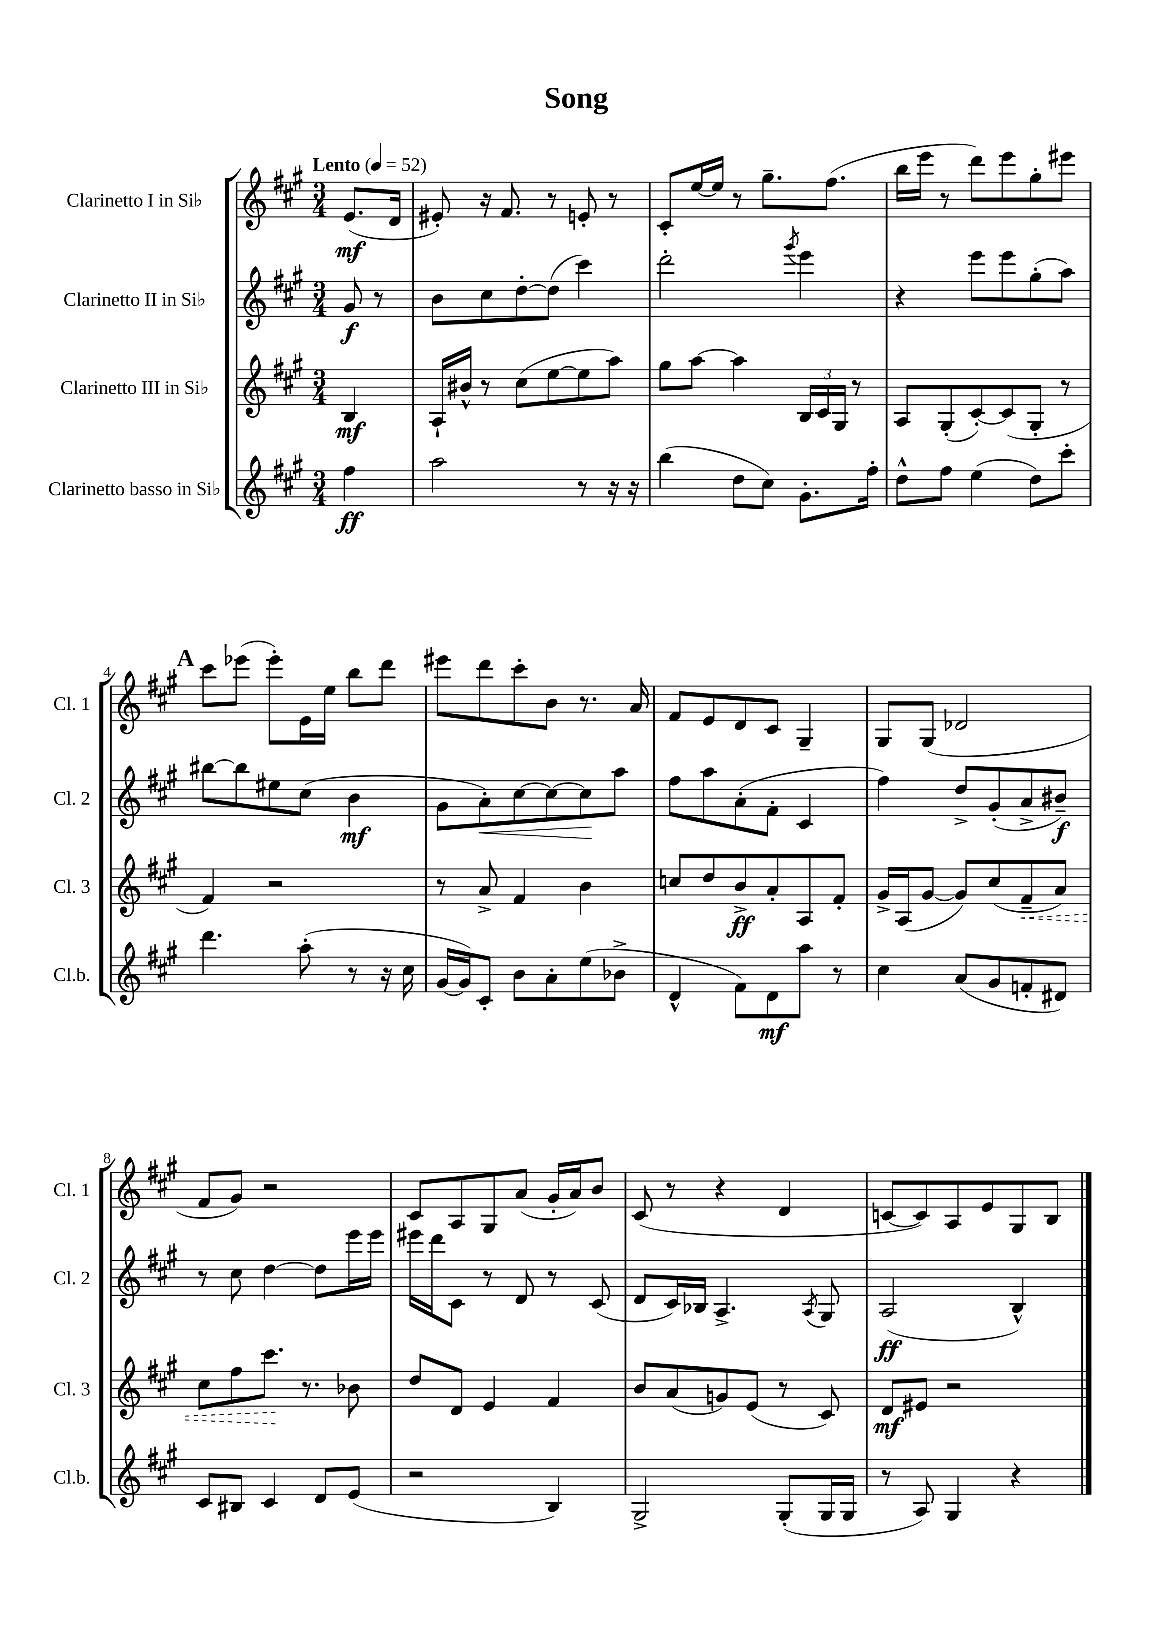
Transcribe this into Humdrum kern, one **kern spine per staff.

**kern	**kern	**kern	**kern
*staff4	*staff3	*staff2	*staff1
*clefG2	*clefG2	*clefG2	*clefG2
*k[f#c#g#]	*k[f#c#g#]	*k[f#c#g#]	*k[f#c#g#]
*M3/4	*M3/4	*M3/4	*M3/4
*MM52	*MM52	*MM52	*MM52
4ff#\	4B/	8g#/	(8.e/L
.	.	8r	.
.	.	.	16d/Jk
=	=	=	=
2aa\	16A`/LL	8b\L	8e#'/)
.	16b#^^/JJ	.	.
.	8r	8cc#\	16r
.	.	.	8.f#/
.	(8cc#\L	[8dd'\	.
.	[8ee\	(8dd\]J	8r
8r	8ee\]	4ccc#\)	8e'/
16r	8aa\J)	.	8r
16r	.	.	.
=	=	=	=
(4bb\	8gg#\L	2ddd'\	8c#'/L
.	[8aa\J	.	[16ee/L
.	.	.	16ee/]JJ
8dd\L	4aa\]	.	8r
8cc#\J)	.	.	8.gg#~\L
.	.	8qggg#/	.
8.g#'\L	24B/LL	4eee\	.
.	24c#/	.	.
.	.	.	(8.ff#\J
.	24G#/JJ	.	.
.	8r	.	.
16ff#'\Jk	.	.	.
=	=	=	=
8dd^^\L	8A/L	4r	16bb\LL
.	.	.	16eee\JJ
8ff#\J	(8G#'/	.	8r
(4ee\	[8c#'/)	8eee\L	8ddd\L)
.	(8c#/]	8eee\	8eee\
8dd\L)	8G#'/J	(8gg#'\	8gg#'\
8ccc#'\J	8r	8aa\J)	8eee#\J
=	=	=	=
4.ddd\	4f#/)	[8bb#\L	8ccc#\L
.	.	8bb#\]	(8eee-\J
.	2r	8ee#\	8eee-'\L)
(8aa'\	.	(8cc#\J	16e\L
.	.	.	16ee\JJ
8r	.	4b\	8bb\L
16r	.	.	8ddd\J
16cc#\	.	.	.
=	=	=	=
[16g#/LL	8r	8g#\L	8eee#\L
16g#/]J)	.	.	.
8c#'/J	8a^/	8a'\)	8ddd\
8b\L	4f#/	[8cc#\	8ccc#'\
8a'\	.	8cc#\_	8b\J
(8ee\	4b\	8cc#\]	8.r
8b-^\J	.	8aa\J	.
.	.	.	16a/
=	=	=	=
4d^^/	8cc/L	8ff#\L	8f#/L
.	8dd/	8aa\	8e/
8f#\L)	8b^/	(8a'\	8d/
8d\	8a'/	8f#'\J	8c#/J
8aa\J	8A/	4c#/	4G#~/
8r	8f#'/J	.	.
=	=	=	=
4cc#\	16g#^/LL	4ff#\)	8G#/L
.	(16A/J	.	.
.	[8g#/J	.	(8G#/J
(8a/L	8g#/]L)	8dd^/L	2d-/
8g#/	(8cc#/	(8g#'/	.
8f'/	8f#~/	8a^/	.
8d#/J)	8a/J)	8b#~/J)	.
=	=	=	=
8c#/L	8cc#\L	8r	8f#/L
8B#/J	8ff#\	8cc#\	8g#/J)
4c#/	8.ccc#\J	[4dd\	2r
.	8.r	.	.
8d/L	.	8dd\]L	.
(8e/J	8b-\	16eee\L	.
.	.	16eee\JJ	.
=	=	=	=
2r	8dd/L	16eee#\LL	8c#/L
.	.	16ddd\J	.
.	8d/J	8c#\J	8A/
.	4e/	8r	8G#/
.	.	8d/	(8a/J
4B/)	4f#/	8r	16g#'/LL
.	.	.	16a/J)
.	.	(8c#/	8b/J
=	=	=	=
2G#^/	8b/L	8d/L	(8c#/
.	(8a/	16c#/L)	8r
.	.	16B-/JJ	.
.	8g/)	4.A^/	4r
.	(8e/J	.	.
(8G#'/L	8r	.	4d/
.	.	8qA/	.
16G#/L	8c#/)	8G#/	.
16G#/JJ	.	.	.
=	=	=	=
8r	8d/L	(2A/	[8c/L
8A/)	8e#/J	.	8c/])
4G#/	2r	.	8A/
.	.	.	8e/
4r	.	4B^^/)	8G#/
.	.	.	8B/J
==	==	==	==
*-	*-	*-	*-
